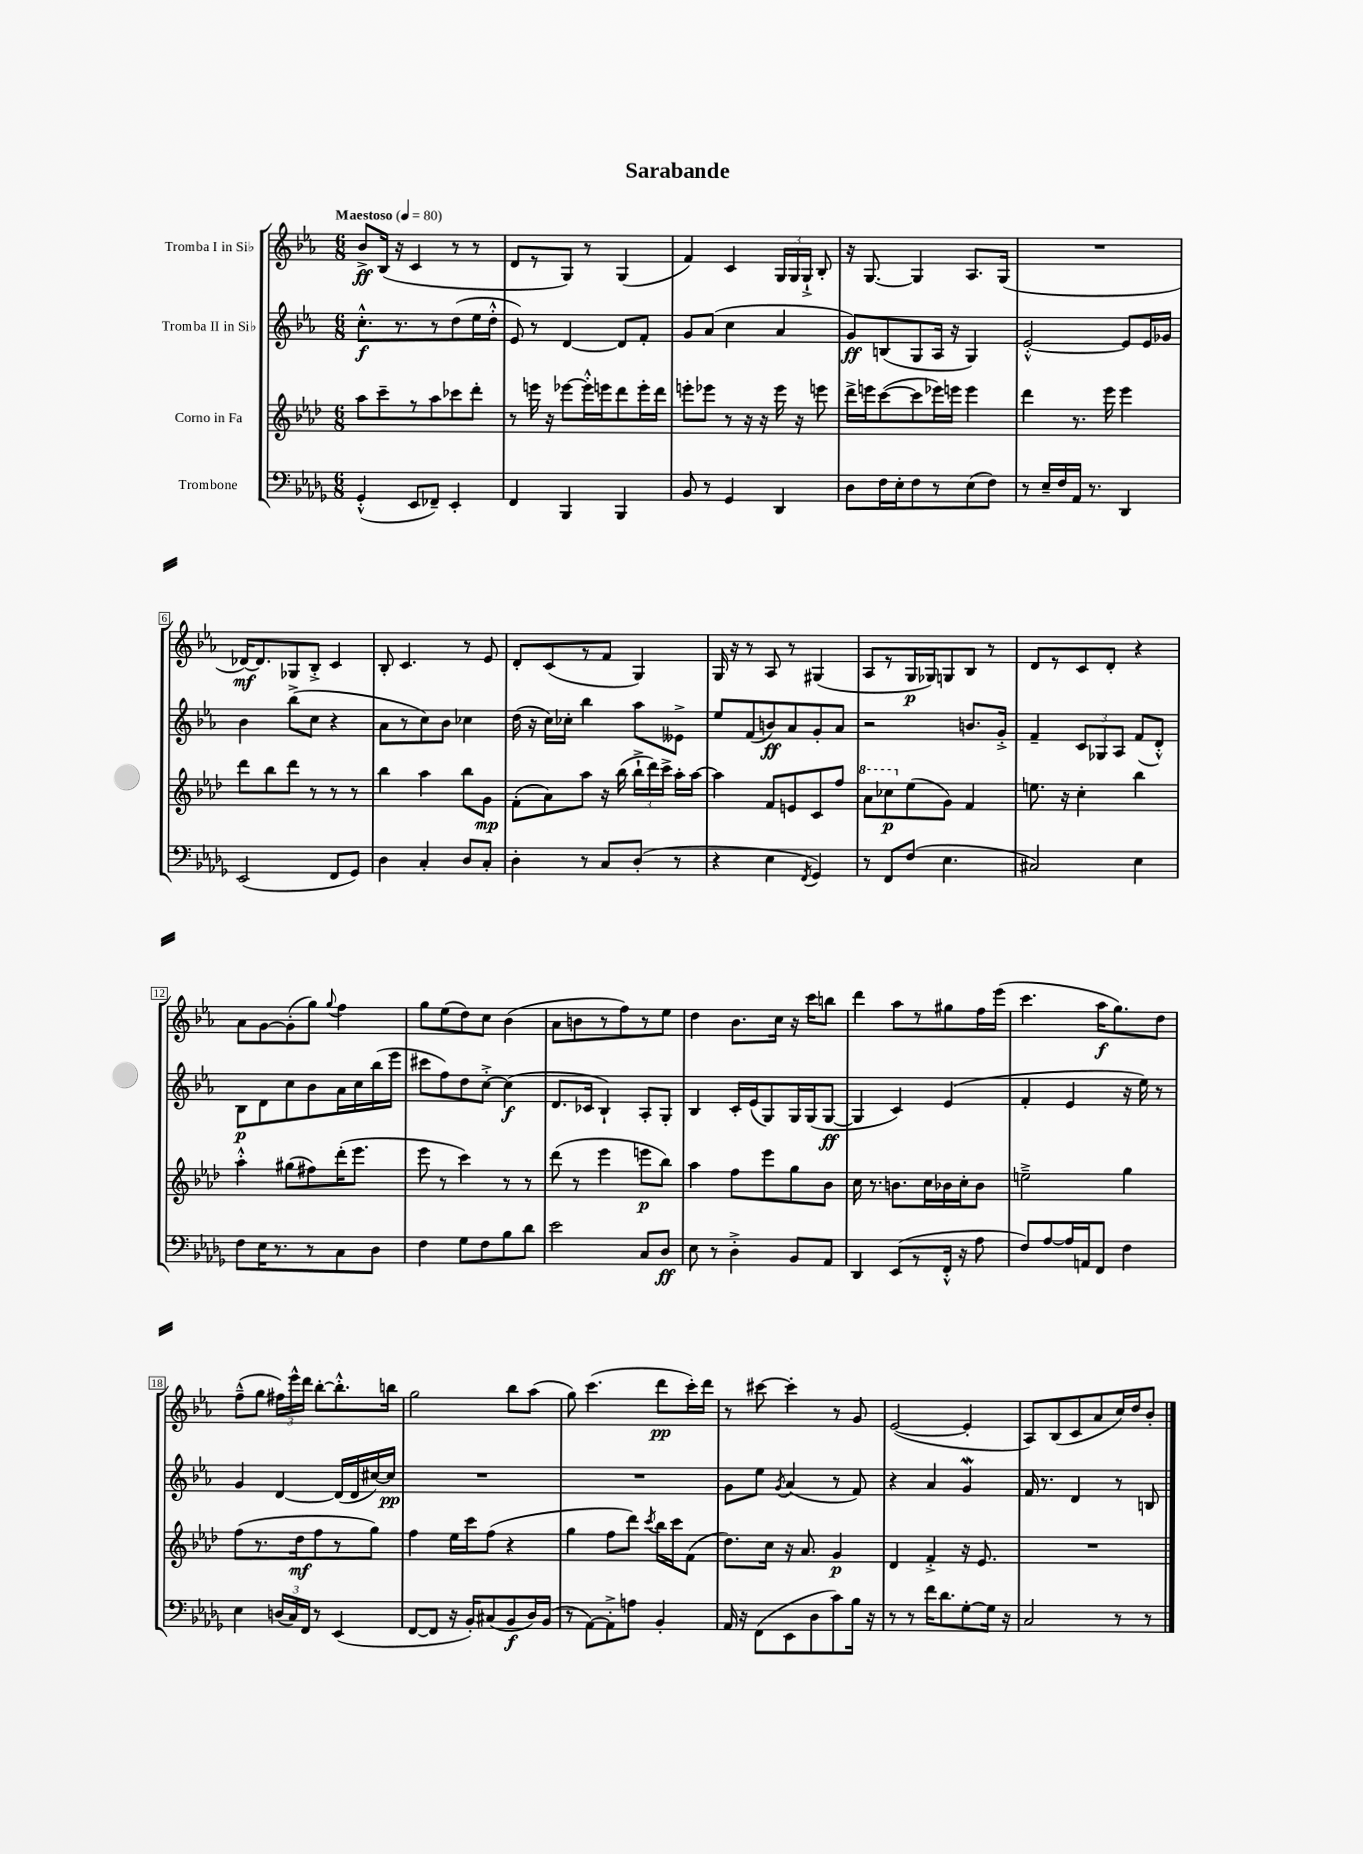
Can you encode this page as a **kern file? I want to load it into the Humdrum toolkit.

**kern	**dynam	**kern	**dynam	**kern	**dynam	**kern	**dynam
*part4	*part4	*part3	*part3	*part2	*part2	*part1	*part1
*staff4	*staff4	*staff3	*staff3	*staff2	*staff2	*staff1	*staff1
*I"Trombone	*	*I"Corno in Fa	*	*I"Tromba II in Si♭	*	*I"Tromba I in Si♭	*
*clefF4	*	*clefG2	*	*clefG2	*	*clefG2	*
*k[b-e-a-d-g-]	*	*k[b-e-a-d-]	*	*k[b-e-a-]	*	*k[b-e-a-]	*
*M6/8	*	*M6/8	*	*M6/8	*	*M6/8	*
*MM80	*	*MM80	*	*MM80	*	*MM80	*
=1	=1	=1	=1	=1	=1	=1	=1
!	!	!	!	!	!	!LO:TX:a:B:t=Maestoso	!
(4GG-'^^/	.	8aa-\L	.	8.cc'^^\L	f	8b-^/L	ff
.	.	8ccc~\	.	.	.	(16B-/Jk	.
.	.	.	.	8.r	.	16r	.
8EE-/L	.	8r	.	.	.	4c/	.
8FF-X~/J)	.	8aa-\	.	8r	.	.	.
4EE-'/	.	8ccc-X\	.	(8dd\	.	8r	.
.	.	8ddd-'\J	.	16ee-\L	.	8r	.
.	.	.	.	16dd'^^\JJ	.	.	.
=2	=2	=2	=2	=2	=2	=2	=2
4FF/	.	8r	.	8e-/)	.	8d/L	.
.	.	16eeen\	.	8r	.	8r	.
.	.	16r	.	.	.	.	.
4BBB-/	.	[8eee-X\L	.	[4d/	.	8G/J)	.
.	.	16eee-'^^\L]	.	.	.	8r	.
.	.	16eeen\J	.	.	.	.	.
4BBB-/	.	8ddd-\	.	8d/L]	.	(4G/	.
.	.	16eee'\L	.	8f'/J	.	.	.
.	.	16ddd-\JJ	.	.	.	.	.
=3	=3	=3	=3	=3	=3	=3	=3
8BB-/	.	8eeen'\L	.	8g/L	.	4f/)	.
8r	.	8eee-X\J	.	(8a-/J	.	.	.
4GG-/	.	8r	.	4cc\	.	4c/	.
.	.	16r	.	.	.	.	.
.	.	16r	.	.	.	.	.
4DD-/	.	16eee-\	.	4a-/	.	24G/LL	.
.	.	.	.	.	.	24G/	.
.	.	16r	.	.	.	.	.
.	.	.	.	.	.	24G`^/JJ	.
.	.	8eeen\	.	.	.	8B-'/	.
=4	=4	=4	=4	=4	=4	=4	=4
8D-\L	.	16ddd-^\LL	.	8g/L)	ff	16r	.
.	.	16eeen\J	.	.	.	[8.G/	.
16F\L	.	([8ccc\	.	(8Bn/	.	.	.
16E-'\J	.	.	.	.	.	.	.
8F\	.	8ccc\]	.	8G/	.	4G/]	.
8r	.	16eee-X\L)	.	16A-/Jk	.	.	.
.	.	16eeen\JJ	.	16r	.	.	.
(8E-\	.	4eee\	.	4G/)	.	8.A-/L	.
8F\J)	.	.	.	.	.	.	.
.	.	.	.	.	.	(16G/Jk	.
=5	=5	=5	=5	=5	=5	=5	=5
8r	.	4ddd-\	.	[2e-'^^/	.	2.r	.
16E-~/LL	.	.	.	.	.	.	.
16F/	.	.	.	.	.	.	.
16AA-/JJ	.	8.r	.	.	.	.	.
8.r	.	.	.	.	.	.	.
.	.	16eee-\	.	.	.	.	.
4DD-/	.	4eee-\	.	8e-/L]	.	.	.
.	.	.	.	16e-/L	.	.	.
.	.	.	.	16g-X/JJ	.	.	.
!!LO:LB:g=z
=6	=6	=6	=6	=6	=6	=6	=6
(2EE-/	.	8ddd-\L	.	4b-\	.	[16d-X/KL)	mf
.	.	.	.	.	.	8.d-/]	.
.	.	8bb-\	.	.	.	.	.
.	.	8ddd-\J	.	(8bb-^\L	.	8G-X/	.
.	.	8r	.	8cc\J	.	8B-'^/J	.
8FF/L	.	8r	.	4r	.	4c/	.
8GG-/J)	.	8r	.	.	.	.	.
=7	=7	=7	=7	=7	=7	=7	=7
4D-\	.	4bb-\	.	8a-\L	.	8B-'/	.
.	.	.	.	8r	.	4.c/	.
4C'/	.	4aa-\	.	8cc\)	.	.	.
.	.	.	.	8b-\J	.	.	.
8D-/L	.	8bb-\L	.	4cc-X\	.	8r	.
8C'/J	.	8g\J	mp	.	.	8e-/	.
=8	=8	=8	=8	=8	=8	=8	=8
4D-'\	.	(8f'\L	.	(16dd\	.	8d'/L	.
.	.	.	.	16r	.	.	.
.	.	8a-\)	.	16cc\LL)	.	(8c/	.
.	.	.	.	16cc-X'\JJ	.	.	.
8r	.	8aa-\J	.	4bb-\	.	8r	.
8C/L	.	16r	.	.	.	8f/J	.
.	.	(16bb-\	.	.	.	.	.
(8D-'/J	.	24bb-`^\LL	.	8aa-\L	.	4G/)	.
.	.	24ddd-\)	.	.	.	.	.
.	.	24ccc^\JJ	.	.	.	.	.
8r	.	16aa-'\LL	.	8e--X^\J	.	.	.
.	.	[16aa-\JJ	.	.	.	.	.
=9	=9	=9	=9	=9	=9	=9	=9
4r	.	4aa-\]	.	8ee-/L	.	16G/	.
.	.	.	.	.	.	16r	.
.	.	.	.	(8f/	.	8r	.
4E-\	.	8f/L	.	8bn/)	ff	8A-/	.
.	.	8en/	.	8a-/	.	8r	.
8qFF/	.	.	.	.	.	.	.
4GG-/)	.	8c/	.	8g'/	.	(4G#X/	.
.	.	8ff/J	.	8a-/J	.	.	.
=10	=10	=10	=10	=10	=10	=10	=10
*	*	*8va	*	*	*	*	*
8r	.	8aa-\L	.	2r	.	8A-/L	.
8FF/L	.	8ccc-X\	p	.	.	8r	.
*	*	*X8va	*	*	*	*	*
(8F/J	.	(8ee-\	.	.	.	16G/L	p
.	.	.	.	.	.	16G-X/J)	.
4.E-\	.	8g\J)	.	.	.	8Gn/	.
.	.	4f/	.	8.bn/L	.	8B-/J	.
.	.	.	.	.	.	8r	.
.	.	.	.	16g'^/Jk	.	.	.
=11	=11	=11	=11	=11	=11	=11	=11
2C#X/)	.	8.een\	.	4f~/	.	8d/L	.
.	.	.	.	.	.	8r	.
.	.	16r	.	.	.	.	.
.	.	4cc'\	.	12c/L	.	8c/	.
.	.	.	.	12G-X/	.	.	.
.	.	.	.	.	.	8d'/J	.
.	.	.	.	12A-/J	.	.	.
4E-\	.	4bb-\	.	(8f/L	.	4r	.
.	.	.	.	8d'^^/J)	.	.	.
!!LO:LB:g=z
=12	=12	=12	=12	=12	=12	=12	=12
8F\L	.	4aa-'^^\	.	8B-\L	p	8a-\L	.
16E-\K	.	.	.	8d\	.	[8g\	.
8.r	.	.	.	.	.	.	.
.	.	(8gg#X\L	.	8cc\	.	(8g'\]	.
8r	.	8ff#X\)	.	8b-\	.	8gg\J)	.
.	.	.	.	.	.	8qqgg/	.
8C\	.	(16ddd-'\K	.	16a-\L	.	4ff\	.
.	.	8.eee-\J	.	16cc\	.	.	.
8D-\J	.	.	.	(16bb-\	.	.	.
.	.	.	.	16eee-\JJ	.	.	.
=13	=13	=13	=13	=13	=13	=13	=13
4F\	.	8eee-\	.	8ccc#X\L	.	8gg\L	.
.	.	8r	.	8ff\)	.	(8ee-\	.
8G-\L	.	4ccc\)	.	8dd\	.	8dd\)	.
8F\	.	.	.	[8cc'^\J	.	8cc\J	.
8B-\	.	8r	.	(4cc\]	f	(4b-\	.
8d-\J	.	8r	.	.	.	.	.
=14	=14	=14	=14	=14	=14	=14	=14
2e-\	.	(8ddd-\	.	8.d/L	.	8a-\L	.
.	.	8r	.	.	.	8bn\	.
.	.	.	.	16c-X/Jk	.	.	.
.	.	4eee-\	.	4B-`/)	.	8r	.
.	.	.	.	.	.	8ff\)	.
8C/L	.	8eeen\L	p	8A-'/L	.	8r	.
8D-/J	ff	8bb-\J)	.	8G'/J	.	8ee-\J	.
=15	=15	=15	=15	=15	=15	=15	=15
8E-\	.	4aa-\	.	4B-/	.	4dd\	.
8r	.	.	.	.	.	.	.
4D-'^\	.	8ff\L	.	16c'/LL	.	8.b-\L	.
.	.	.	.	(16e-/J	.	.	.
.	.	8eee-\	.	8G/)	.	.	.
.	.	.	.	.	.	16cc\Jk	.
8BB-/L	.	8gg\	.	16G/L	.	16r	.
.	.	.	.	(16G/J	.	16ccc\KL	.
8AA-/J	.	8b-\J	.	[8G/J	ff	8bbn\J	.
=16	=16	=16	=16	=16	=16	=16	=16
4DD-/	.	16cc\	.	4G/]	.	4ddd\	.
.	.	8.r	.	.	.	.	.
(8EE-/L	.	8.bn\L	.	4c/)	.	8aa-\L	.
8r	.	.	.	.	.	8r	.
.	.	16cc\L	.	.	.	.	.
16FF'^^/Jk	.	16b-X\	.	(4e-/	.	8gg#X\	.
16r	.	16cc'\J	.	.	.	.	.
8A-\	.	8b-\J	.	.	.	16ff\L	.
.	.	.	.	.	.	(16eee-\JJ	.
=17	=17	=17	=17	=17	=17	=17	=17
8F/L)	.	2een~^\	.	4f'/	.	4.ccc\	.
[8A-/	.	.	.	.	.	.	.
16A-/L]	.	.	.	4e-/	.	.	.
16AAn/J	.	.	.	.	.	.	.
8FF/J	.	.	.	.	.	16aa-\KL	f
.	.	.	.	.	.	8.gg\)	.
4F\	.	4gg\	.	16r	.	.	.
.	.	.	.	16ee-\)	.	.	.
.	.	.	.	8r	.	8dd\J	.
!!LO:LB:g=z
=18	=18	=18	=18	=18	=18	=18	=18
4E-\	.	(8ff\L	.	4g/	.	(8ff~^^\L	.
.	.	8.r	.	.	.	8gg\J	.
(24Dn/LL	.	.	.	[4d/	.	24ff#X\LL)	.
24C/)	.	.	.	.	.	24eee-^^\	.
.	.	16dd-\k	mf	.	.	.	.
24FF/JJ	.	.	.	.	.	24ddd\JJ	.
8r	.	8ff\	.	.	.	[8bb-'\L	.
(4EE-/	.	8r	.	(16d/LL]	.	8.bb-'^^\]	.
.	.	.	.	16d/	.	.	.
.	.	8gg\J)	.	[16cc#X/)	.	.	.
.	.	.	.	16cc#/JJ]	pp	16bbn\Jk	.
=19	=19	=19	=19	=19	=19	=19	=19
[8FF/L	.	4ff\	.	2.r	.	2gg\	.
8FF/J]	.	.	.	.	.	.	.
16r	.	16ee-\LL	.	.	.	.	.
16BB-'/KL)	.	16ccc\J	.	.	.	.	.
(8C#X/	.	(8ff\J	.	.	.	.	.
8BB-/	f	4r	.	.	.	8bb-\L	.
16D-/L)	.	.	.	.	.	(8aa-\J	.
(16BB-/JJ	.	.	.	.	.	.	.
=20	=20	=20	=20	=20	=20	=20	=20
8r	.	4gg\	.	2.r	.	8gg\)	.
[8AA-\L)	.	.	.	.	.	(4.ccc\	.
8AA-'^\]	.	8ff\L	.	.	.	.	.
8An\J	.	8ddd-\J)	.	.	.	.	.
.	.	8qccc/	.	.	.	.	.
4BB-'/	.	16bb-\LL	.	.	.	8ddd\L	pp
.	.	16ccc\J	.	.	.	.	.
.	.	(8f\J	.	.	.	16ccc'\L)	.
.	.	.	.	.	.	16ddd\JJ	.
=21	=21	=21	=21	=21	=21	=21	=21
16AA-/	.	8.dd-\L)	.	8g\L	.	8r	.
16r	.	.	.	.	.	.	.
(8FF\L	.	.	.	8ee-\J	.	[8ccc#X\	.
.	.	16cc\Jk	.	.	.	.	.
.	.	.	.	8qg/	.	.	.
8EE-\	.	16r	.	(4a-/	.	4ccc#'\]	.
.	.	8.a-/	.	.	.	.	.
8D-\	.	.	.	.	.	.	.
8c\)	.	4g/	p	8r	.	8r	.
16B-\Jk	.	.	.	8f/)	.	8g/	.
16r	.	.	.	.	.	.	.
=22	=22	=22	=22	=22	=22	=22	=22
8r	.	4d-/	.	4r	.	([2e-/	.
8r	.	.	.	.	.	.	.
16f\KL	.	4f'^/	.	4a-/	.	.	.
8.d-\	.	.	.	.	.	.	.
[8G-'\	.	16r	.	4gW/	.	4e-'/]	.
.	.	8.e-/	.	.	.	.	.
16G-\Jk]	.	.	.	.	.	.	.
16r	.	.	.	.	.	.	.
=23	=23	=23	=23	=23	=23	=23	=23
2C/	.	2.r	.	16f/	.	8A-/L)	.
.	.	.	.	8.r	.	.	.
.	.	.	.	.	.	(8B-/	.
.	.	.	.	4d/	.	8c/	.
.	.	.	.	.	.	8a-/	.
8r	.	.	.	8r	.	16cc/L)	.
.	.	.	.	.	.	16dd/J	.
8r	.	.	.	8Bn/	.	8b-'/J	.
==	==	==	==	==	==	==	==
*-	*-	*-	*-	*-	*-	*-	*-
